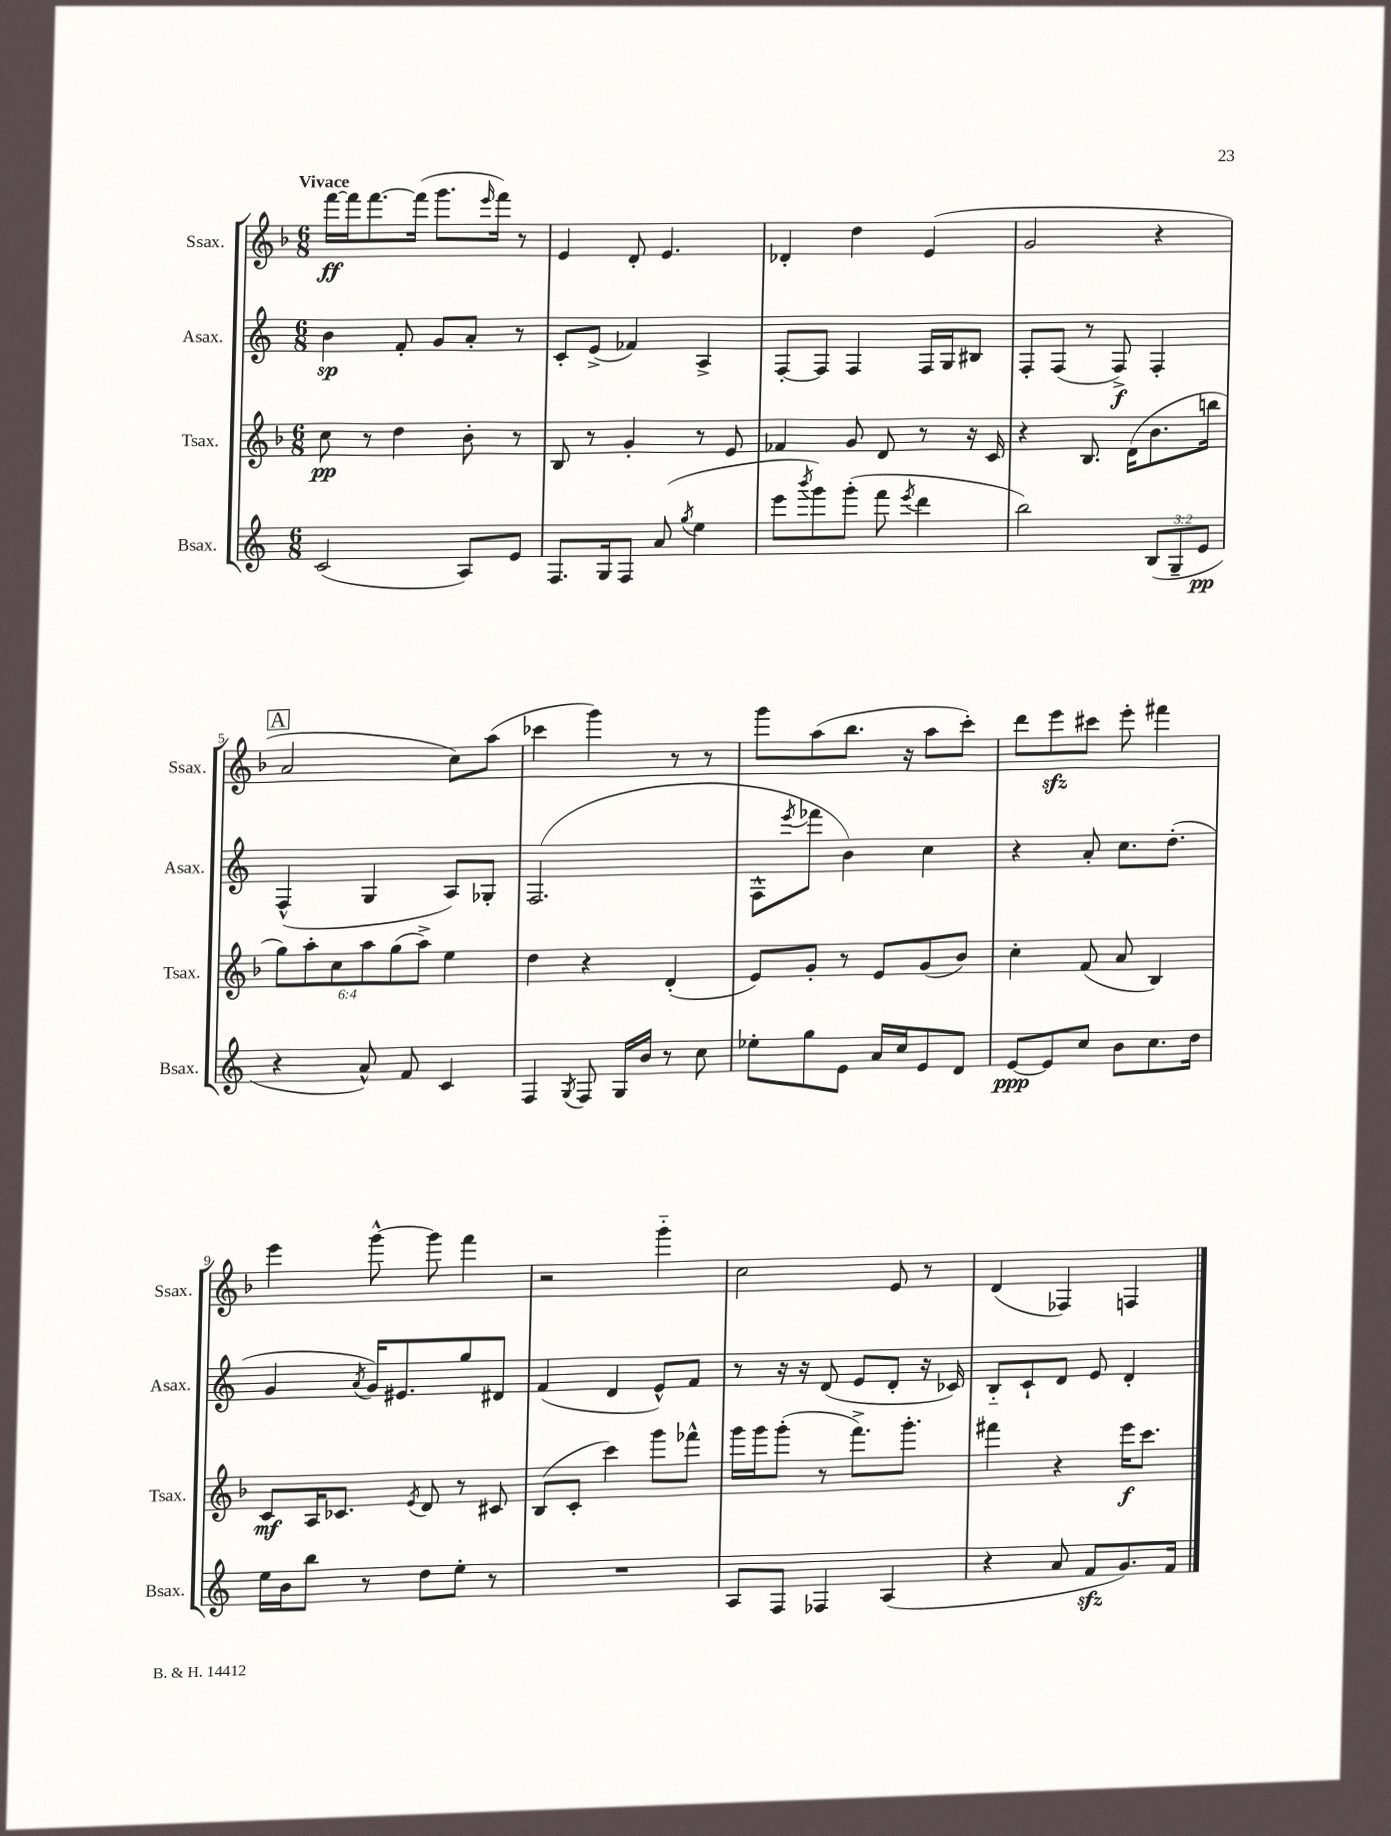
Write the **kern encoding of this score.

**kern	**dynam	**kern	**dynam	**kern	**dynam	**kern	**dynam
*part4	*part4	*part3	*part3	*part2	*part2	*part1	*part1
*staff4	*staff4	*staff3	*staff3	*staff2	*staff2	*staff1	*staff1
*I"Bsax.	*	*I"Tsax.	*	*I"Asax.	*	*I"Ssax.	*
*I'Bsax.	*	*I'Tsax.	*	*I'Asax.	*	*I'Ssax.	*
*clefG2	*	*clefG2	*	*clefG2	*	*clefG2	*
*k[]	*	*k[b-]	*	*k[]	*	*k[b-]	*
*M6/8	*	*M6/8	*	*M6/8	*	*M6/8	*
=1	=1	=1	=1	=1	=1	=1	=1
!	!	!	!	!	!	!LO:TX:a:B:t=Vivace	!
(2c/	.	8cc\	pp	4b\	sp	[16fff\LL	ff
.	.	.	.	.	.	16fff\J]	.
.	.	8r	.	.	.	[8.fff\	.
.	.	4dd\	.	8f'/	.	.	.
.	.	.	.	.	.	(16fff\Jk]	.
.	.	.	.	8g/L	.	8.ggg\L	.
8A/L)	.	8b-'\	.	8a'/J	.	.	.
.	.	.	.	.	.	16qqeee/	.
.	.	.	.	.	.	16fff\Jk)	.
8e/J	.	8r	.	8r	.	8r	.
=2	=2	=2	=2	=2	=2	=2	=2
8.F/L	.	8B-/	.	8c'/L	.	4e/	.
.	.	8r	.	(8e^/J	.	.	.
16G/k	.	.	.	.	.	.	.
8F/J	.	4g'/	.	4f-X/)	.	8d'/	.
(8a/	.	.	.	.	.	4.e/	.
8qgg/	.	.	.	.	.	.	.
4ee\	.	8r	.	4A^/	.	.	.
.	.	8e/	.	.	.	.	.
=3	=3	=3	=3	=3	=3	=3	=3
8eee\L	.	4f-X/	.	[8F'/L	.	4d-X'/	.
8qbbb/	.	.	.	.	.	.	.
8ggg\)	.	.	.	8F/J]	.	.	.
(8ggg'\J	.	8g/	.	4F/	.	4dd\	.
8fff\	.	8d/	.	.	.	.	.
8qeee/	.	.	.	.	.	.	.
4ddd\	.	8r	.	16F/LL	.	(4e/	.
.	.	.	.	16G/J	.	.	.
.	.	16r	.	8B#X/J	.	.	.
.	.	16c/	.	.	.	.	.
=4	=4	=4	=4	=4	=4	=4	=4
2bb\)	.	4r	.	8F'/L	.	2g/	.
.	.	.	.	(8F/J	.	.	.
.	.	8.B-/	.	8r	.	.	.
.	.	.	.	8F^/)	f	.	.
.	.	(16d\KL	.	.	.	.	.
(12B/L	.	8.b-\	.	4F'/	.	4r	.
12G~/	.	.	.	.	.	.	.
12e/J	pp	.	.	.	.	.	.
.	.	16bbn\Jk	.	.	.	.	.
!!LO:LB:g=z
!!LO:REH:place=s1:t=A
=5	=5	=5	=5	=5	=5	=5	=5
4r	.	12gg\L)	.	(4F^^/	.	2a/	.
.	.	12aa'\	.	.	.	.	.
.	.	12cc\	.	.	.	.	.
8a^^/)	.	12aa\	.	4G/	.	.	.
.	.	(12gg\	.	.	.	.	.
8f/	.	.	.	.	.	.	.
.	.	12aa^\J)	.	.	.	.	.
4c/	.	4ee\	.	8A/L)	.	8cc\L)	.
.	.	.	.	8G-X'/J	.	(8aa\J	.
=6	=6	=6	=6	=6	=6	=6	=6
4F/	.	4dd\	.	(2.F/	.	4ccc-X\	.
8qG/	.	.	.	.	.	.	.
8F/	.	4r	.	.	.	4ggg\)	.
16G/LL	.	.	.	.	.	.	.
16b/JJ	.	.	.	.	.	.	.
8r	.	(4d'/	.	.	.	8r	.
8cc\	.	.	.	.	.	8r	.
=7	=7	=7	=7	=7	=7	=7	=7
8ee-X'\L	.	8e/L)	.	8F^^\L	.	8ggg\L	.
.	.	.	.	8qeee/	.	.	.
8gg\	.	8g'/J	.	8fff-X\J	.	(8aa\	.
8e\J	.	8r	.	4b\)	.	8.bb-\J	.
16a/LL	.	8e/L	.	.	.	.	.
16cc/J	.	.	.	.	.	16r	.
8e/	.	(8g/	.	4cc\	.	8aa\L	.
8d/J	.	8b-/J)	.	.	.	8ccc'\J)	.
=8	=8	=8	=8	=8	=8	=8	=8
[8e/L	ppp	4cc'\	.	4r	.	8ddd\L	.
8e/]	.	.	.	.	.	8eeezz\	.
8cc/J	.	(8f/	.	8a'/	.	8ccc#X\J	.
8b\L	.	8a/	.	8.cc\L	.	8eee'\	.
8.cc\	.	4B-/)	.	.	.	4fff#X\	.
.	.	.	.	(8.dd'\J	.	.	.
16dd\Jk	.	.	.	.	.	.	.
!!LO:LB:g=z
=9	=9	=9	=9	=9	=9	=9	=9
16ee\LL	.	8c/L	mf	4g/	.	4eee\	.
16b\J	.	.	.	.	.	.	.
8bb\J	.	16A/K	.	.	.	.	.
.	.	8.c-X/J	.	.	.	.	.
.	.	.	.	8qa/	.	.	.
8r	.	.	.	16g/KL)	.	[8ggg^^\	.
.	.	.	.	8.e#X/	.	.	.
.	.	8qe/	.	.	.	.	.
8dd\L	.	8d/	.	.	.	8ggg\]	.
8ee'\J	.	8r	.	8gg/	.	4fff\	.
8r	.	8c#X/	.	8d#X/J	.	.	.
=10	=10	=10	=10	=10	=10	=10	=10
2.r	.	(8B-/L	.	(4f/	.	2r	.
.	.	8c'/J	.	.	.	.	.
.	.	4ccc\)	.	4d/	.	.	.
.	.	8ggg\L	.	8e^^/L)	.	4ggg\	.
.	.	8fff-X^^\J	.	8f/J	.	.	.
=11	=11	=11	=11	=11	=11	=11	=11
8A/L	.	16ggg\LL	.	8r	.	2cc\	.
.	.	16ggg\J	.	.	.	.	.
8F/J	.	(8ggg'\J	.	16r	.	.	.
.	.	.	.	16r	.	.	.
4F-X/	.	8r	.	(8d/	.	.	.
.	.	8.fff^\L)	.	8e/L	.	.	.
(4A/	.	.	.	8d'/J	.	8e/	.
.	.	8.ggg'\J	.	.	.	.	.
.	.	.	.	16r	.	8r	.
.	.	.	.	16c-X/)	.	.	.
=12	=12	=12	=12	=12	=12	=12	=12
4r	.	4fff#X\	.	8B/L	.	(4d/	.
.	.	.	.	8c`/	.	.	.
8a/	.	4r	.	8d/J	.	4F-X/)	.
8fzz/L	.	.	.	8e/	.	.	.
8.g/)	.	16eee\KL	f	4d'/	.	4Fn/	.
.	.	8.ccc\J	.	.	.	.	.
16f/Jk	.	.	.	.	.	.	.
==	==	==	==	==	==	==	==
*-	*-	*-	*-	*-	*-	*-	*-
